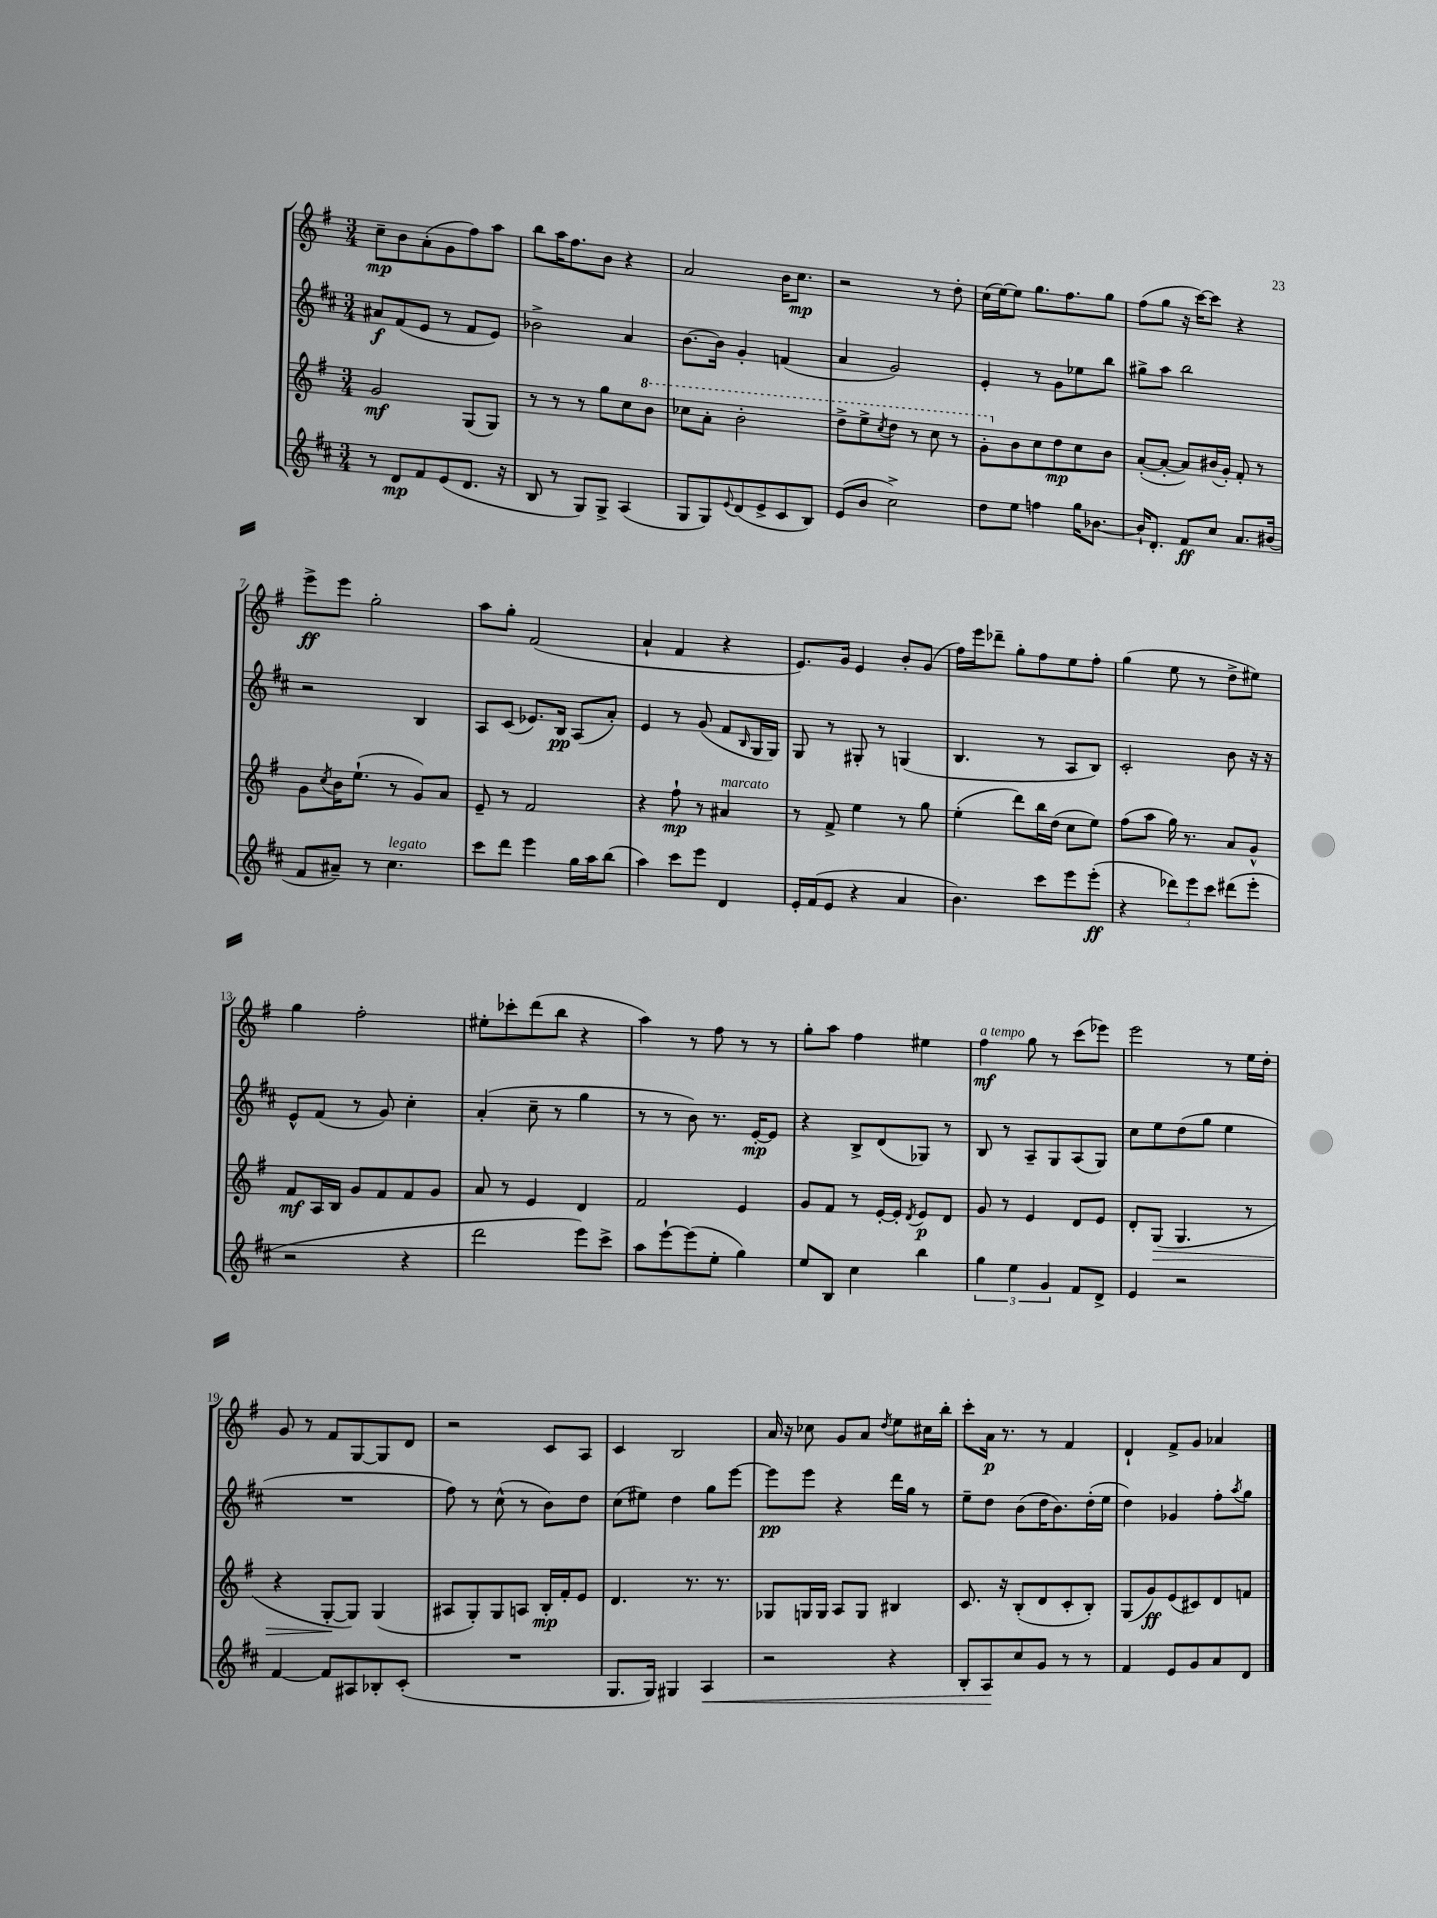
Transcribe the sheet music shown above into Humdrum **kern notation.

**kern	**dynam	**kern	**dynam	**kern	**dynam	**kern	**dynam
*part4	*part4	*part3	*part3	*part2	*part2	*part1	*part1
*staff4	*staff4	*staff3	*staff3	*staff2	*staff2	*staff1	*staff1
*clefG2	*	*clefG2	*	*clefG2	*	*clefG2	*
*k[f#c#]	*	*k[f#]	*	*k[f#c#]	*	*k[f#]	*
*M3/4	*	*M3/4	*	*M3/4	*	*M3/4	*
=1	=1	=1	=1	=1	=1	=1	=1
8r	.	2g/	mf	8a#X/L	f	8cc~\L	mp
8d/L	mp	.	.	(8f#/	.	8b\	.
8f#/	.	.	.	8e/J	.	(8a'\	.
(8e/	.	.	.	8r	.	8g\	.
8.d/J	.	(8G/L	.	8f#/L	.	8ff#\)	.
.	.	8G/J)	.	8e/J)	.	8aa\J	.
16r	.	.	.	.	.	.	.
=2	=2	=2	=2	=2	=2	=2	=2
8B/	.	8r	.	2b-X^\	.	8bb\L	.
8r	.	8r	.	.	.	16aa\K	.
.	.	.	.	.	.	8.ff#\	.
8G/L)	.	8r	.	.	.	.	.
8G^/J	.	8gg\L	.	.	.	8b\J	.
(4A/	.	8cc\	.	4a/	.	4r	.
*	*	*8va	*	*	*	*	*
.	.	8bb\J	.	.	.	.	.
=3	=3	=3	=3	=3	=3	=3	=3
8G/L	.	8ccc-X\L	.	[8.b\L	.	2a/	.
8G/)	.	8aa'\J	.	.	.	.	.
.	.	.	.	16b\Jk]	.	.	.
8qqe/	.	.	.	.	.	.	.
(8d/	.	2bb'\	.	4g'/	.	.	.
8e^/	.	.	.	.	.	.	.
8c#/	.	.	.	(4fn/	.	16b\KL	.
.	.	.	.	.	.	8.cc\J	mp
8B/J)	.	.	.	.	.	.	.
=4	=4	=4	=4	=4	=4	=4	=4
(8e/L	.	8ddd^\L	.	4a/	.	2r	.
8b/J	.	8eee^\	.	.	.	.	.
.	.	8qccc/	.	.	.	.	.
2cc#^\)	.	8ddd\J	.	2g/)	.	.	.
.	.	8r	.	.	.	.	.
.	.	8ccc\	.	.	.	8r	.
.	.	8r	.	.	.	8dd'\	.
=5	=5	=5	=5	=5	=5	=5	=5
8dd\L	.	8gg'\L	.	4e'/	.	(16cc\LL	.
.	.	.	.	.	.	[16ee\J)	.
*	*	*X8va	*	*	*	*	*
8ee\J	.	8b\	.	.	.	8ee\J]	.
4ffn\	.	8cc\	.	8r	.	8.gg\L	.
.	.	8dd\	mp	8g\L	.	.	.
.	.	.	.	.	.	8.ff#\	.
16gg\KL	.	8cc\	.	8ee-X\	.	.	.
[8.b-X\J	.	.	.	.	.	.	.
.	.	8b\J	.	8bb\J	.	8gg\J	.
=6	=6	=6	=6	=6	=6	=6	=6
16b-`/KL]	.	([8a'/L	.	8gg#X^\L	.	(8ff#\L	.
8.d'/J	.	.	.	.	.	.	.
.	.	8a'/J_	.	8aa\J	.	8gg\J	.
8f#/L	ff	8a/L])	.	2bb\	.	16r	.
.	.	.	.	.	.	[16ccc\KL)	.
8cc#/J	.	(16b#X/L	.	.	.	8ccc\J]	.
.	.	16g'/JJ)	.	.	.	.	.
8.a/L	.	8f#'/	.	.	.	4r	.
.	.	8r	.	.	.	.	.
(16b#X/Jk	.	.	.	.	.	.	.
!!LO:LB:g=z
=7	=7	=7	=7	=7	=7	=7	=7
8f#/L	.	8g\L	.	2r	.	8eee^\L	ff
.	.	8qcc/	.	.	.	.	.
8a#X~/J)	.	16b\K	.	.	.	8eee\J	.
.	.	(8.ee`\J	.	.	.	.	.
8r	.	.	.	.	.	2gg'\	.
!LO:TX:a:i:t=legato	!	!	!	!	!	!	!
4.cc#\	.	8r	.	.	.	.	.
.	.	8g/L)	.	4B/	.	.	.
.	.	8a/J	.	.	.	.	.
=8	=8	=8	=8	=8	=8	=8	=8
8ccc#\L	.	8e~/	.	8A/L	.	8aa\L	.
8ddd\J	.	8r	.	(8c#/J	.	8gg'\J	.
4eee\	.	2f#/	.	8.e-X/L)	.	(2f#/	.
.	.	.	.	16B/Jk	pp	.	.
16gg\LL	.	.	.	(8A/L	.	.	.
16aa\J	.	.	.	.	.	.	.
(8bb\J	.	.	.	8a'/J)	.	.	.
=9	=9	=9	=9	=9	=9	=9	=9
4aa\)	.	4r	.	4e/	.	4a`/	.
8ccc#\L	.	8ff#`\	mp	8r	.	4f#/	.
8eee\J	.	8r	.	(8g/	.	.	.
!	!	!LO:TX:a:i:t=marcato	!	!	!	!	!
4d/	.	4a#X/	.	8f#/L	.	4r	.
.	.	.	.	16qqB/	.	.	.
.	.	.	.	16G/L	.	.	.
.	.	.	.	16G/JJ)	.	.	.
=10	=10	=10	=10	=10	=10	=10	=10
16e'/LL	.	8r	.	8G/	.	8.e/L)	.
(16f#/J	.	.	.	.	.	.	.
8e/J	.	8f#^/	.	8r	.	.	.
.	.	.	.	.	.	16g/Jk	.
4r	.	4ee\	.	8G#X'/	.	4e/	.
.	.	.	.	8r	.	.	.
4a/	.	8r	.	(4Gn/	.	8b'/L	.
.	.	8gg\	.	.	.	(8g/J	.
=11	=11	=11	=11	=11	=11	=11	=11
4.b\)	.	(4ee'\	.	4.B/	.	16ff#\LL)	.
.	.	.	.	.	.	16eee\J	.
.	.	.	.	.	.	8ddd-X~\J	.
.	.	8ddd\L)	.	.	.	8gg'\L	.
8ccc#\L	.	16bb\L	.	8r	.	8ff#\	.
.	.	(16dd\JJ	.	.	.	.	.
8eee\	.	8cc\L	.	8A/L	.	8ee\	.
(8eee'\J	ff	8ee\J)	.	8B/J)	.	8ff#'\J	.
=12	=12	=12	=12	=12	=12	=12	=12
4r	.	(8ff#\L	.	2c#'/	.	(4gg\	.
.	.	8aa\J	.	.	.	.	.
12ddd-X\L)	.	16gg\)	.	.	.	8ee\	.
.	.	8.r	.	.	.	.	.
12eee\	.	.	.	.	.	.	.
.	.	.	.	.	.	8r	.
12ccc#\J	.	.	.	.	.	.	.
(8ddd#X\L	.	8a/L	.	8b\	.	8dd^\L	.
8eee'\J	.	8g^^/J	.	16r	.	8ee#X\J)	.
.	.	.	.	16r	.	.	.
!!LO:LB:g=z
=13	=13	=13	=13	=13	=13	=13	=13
2r	.	8f#/L	mf	8e^^/L	.	4gg\	.
.	.	16A/L	.	(8f#/J	.	.	.
.	.	16B/JJ	.	.	.	.	.
.	.	8g/L	.	8r	.	2ff#'\	.
.	.	8f#/	.	8g/)	.	.	.
4r	.	8f#/	.	4cc#'\	.	.	.
.	.	8g/J	.	.	.	.	.
=14	=14	=14	=14	=14	=14	=14	=14
2ddd\	.	8a/	.	(4a'/	.	8ee#X'\L	.
.	.	8r	.	.	.	8ccc-X'\	.
.	.	4e/	.	8cc#~\	.	(8ddd\	.
.	.	.	.	8r	.	8bb\J	.
8eee\L)	.	4d/	.	4gg\	.	4r	.
8ccc#^\J	.	.	.	.	.	.	.
=15	=15	=15	=15	=15	=15	=15	=15
8aa\L	.	2f#/	.	8r	.	4aa\)	.
[8eee`\	.	.	.	8r	.	.	.
(8eee\]	.	.	.	8b\)	.	8r	.
8ee'\J	.	.	.	8.r	.	8ff#\	.
4gg\)	.	4e/	.	.	.	8r	.
.	.	.	.	[16e'/KL	mp	.	.
.	.	.	.	8e/J]	.	8r	.
=16	=16	=16	=16	=16	=16	=16	=16
8ee/L	.	8g/L	.	4r	.	8gg'\L	.
8B/J	.	8f#/J	.	.	.	8aa\J	.
4cc#\	.	8r	.	8B^/L	.	4ff#\	.
.	.	[16e'/LL	.	(8d/	.	.	.
.	.	16e'/JJ]	.	.	.	.	.
.	.	8qd/	.	.	.	.	.
4bb\	.	8e/L	p	8G-X/J)	.	4ee#X\	.
.	.	8d/J	.	8r	.	.	.
=17	=17	=17	=17	=17	=17	=17	=17
!	!	!	!	!	!	!LO:TX:a:i:t=a tempo	!
6gg\	.	8g/	.	8B/	.	4ff#\	mf
.	.	8r	.	8r	.	.	.
6ee\	.	.	.	.	.	.	.
.	.	4e/	.	8A~/L	.	8gg\	.
6g/	.	.	.	.	.	.	.
.	.	.	.	8G/	.	8r	.
8f#/L	.	8d/L	.	(8A/	.	(8ccc\L	.
8d^/J	.	8e/J	.	8G/J)	.	8eee-X\J)	.
=18	=18	=18	=18	=18	=18	=18	=18
4e/	.	8d'/L	.	8cc#\L	.	2eee\	.
!	!	!	!LO:HP:b	!	!	!	!
.	.	(8G/J	>	8ee\	.	.	.
2r	.	4.G/	.	(8dd\	.	.	.
.	.	.	.	8gg\J	.	.	.
.	.	.	.	4ee\	.	8r	.
.	.	8r	.	.	.	16ee\LL	.
.	.	.	.	.	.	16dd'\JJ	.
!!LO:LB:g=z
=19	=19	=19	=19	=19	=19	=19	=19
[4f#/	.	4r	.	2.r	.	8g/	.
.	.	.	.	.	.	8r	.
8f#/L]	.	[8G'/L	.	.	.	8f#/L	.
8A#X/	.	8G/J])	]	.	.	[8G/	.
8B-X'/	.	(4G/	.	.	.	8G/]	.
(8c#'/J	.	.	.	.	.	8d/J	.
=20	=20	=20	=20	=20	=20	=20	=20
2.r	.	8A#X/L	.	8ff#\)	.	2r	.
.	.	8G'/)	.	8r	.	.	.
.	.	8G/	.	(8cc#^^\	.	.	.
.	.	8An/J	.	8r	.	.	.
.	.	16B'/LL	mp	8b\L)	.	8c/L	.
.	.	16f#'/J	.	.	.	.	.
.	.	8e/J	.	8dd\J	.	8A/J	.
=21	=21	=21	=21	=21	=21	=21	=21
8.G/L	.	4.d/	.	(8cc#\L	.	4c/	.
.	.	.	.	8ee#X\J)	.	.	.
16G/Jk)	.	.	.	.	.	.	.
4G#X/	.	.	.	4dd\	.	2B/	.
.	.	8.r	.	.	.	.	.
!	!LO:HP:b	!	!	!	!	!	!
4A/	<	.	.	8gg\L	.	.	.
.	.	8.r	.	.	.	.	.
.	.	.	.	[8eee\J	.	.	.
=22	=22	=22	=22	=22	=22	=22	=22
2r	.	8G-X/L	.	8eee\L]	pp	16a/	.
.	.	.	.	.	.	16r	.
.	.	16Gn/L	.	8eee\J	.	8cc-X\	.
.	.	16G/JJ	.	.	.	.	.
.	.	8A/L	.	4r	.	8g/L	.
.	.	8G/J	.	.	.	8a/J	.
.	.	.	.	.	.	8qdd/	.
4r	.	4B#X/	.	16ddd\LL	.	8ee\L	.
.	.	.	.	16gg\JJ	.	.	.
.	.	.	.	8r	.	16cc#X\L	.
.	.	.	.	.	.	16bb'\JJ	.
=23	=23	=23	=23	=23	=23	=23	=23
8B'/L	.	8.c/	.	8ee~\L	.	8ccc'\L	.
8A/	.	.	.	8dd\J	.	16a\Jk	p
.	.	16r	.	.	.	8.r	.
8cc#/	[	(8B'/L	.	(8b\L	.	.	.
8g/J	.	8d/	.	16dd\K	.	8r	.
.	.	.	.	8.b\)	.	.	.
8r	.	8c'/	.	.	.	4f#/	.
8r	.	8B'/J)	.	(16dd'\L	.	.	.
.	.	.	.	16ee\JJ	.	.	.
=24	=24	=24	=24	=24	=24	=24	=24
4f#/	.	(8G/L	.	4dd\)	.	4d`/	.
.	.	8g/)	ff	.	.	.	.
8e/L	.	(8e/	.	4g-X/	.	8f#^/L	.
8g/	.	8c#X/)	.	.	.	8g/J	.
8a/	.	8d/	.	8ff#'\L	.	4a-X/	.
.	.	.	.	8qaa/	.	.	.
8d/J	.	8fn/J	.	8gg\J	.	.	.
==	==	==	==	==	==	==	==
*-	*-	*-	*-	*-	*-	*-	*-
